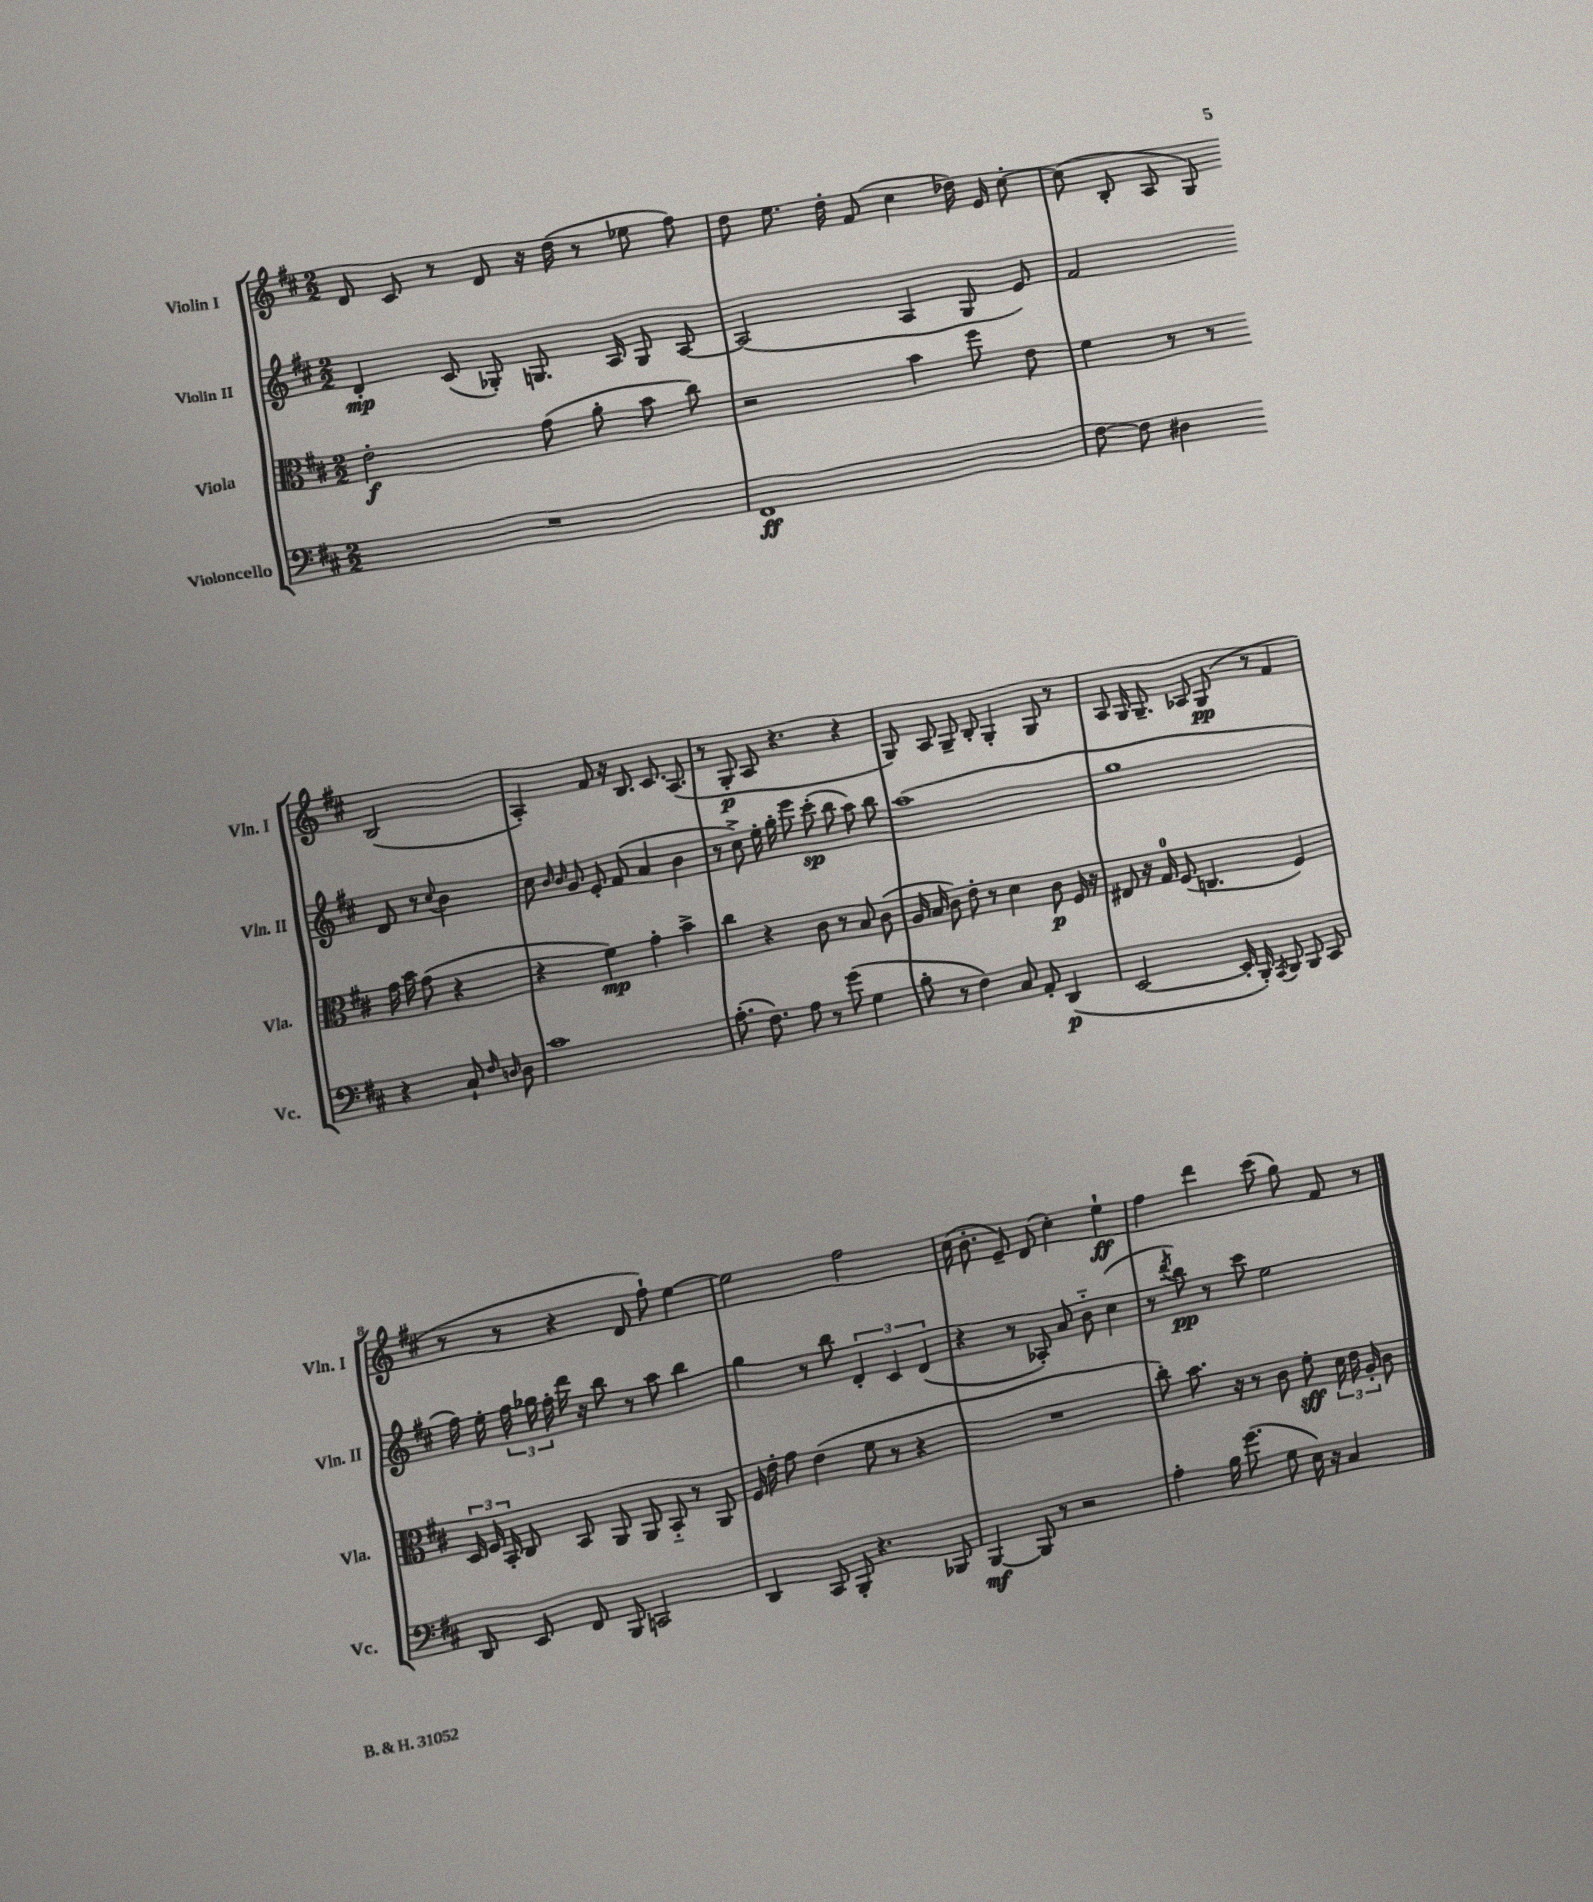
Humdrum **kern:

**kern	**kern	**kern	**kern
*staff4	*staff3	*staff2	*staff1
*clefF4	*clefC3	*clefG2	*clefG2
*k[f#c#]	*k[f#c#]	*k[f#c#]	*k[f#c#]
*M2/2	*M2/2	*M2/2	*M2/2
1r	2e'	4d'	8d
.	.	.	8c#
.	.	(8c#	8r
.	.	8G-')	8d
.	(8g	8.G	16r
.	.	.	(16dd
.	8a'	.	8r
.	.	16A	.
.	8b	8G	8ee-
.	8cc#)	[8A	8ff#)
=	=	=	=
1FF#	2r	(2A]	8dd
.	.	.	8.ee
.	.	.	16dd'
.	.	.	(8f#
.	4b	4A	4cc#
.	8ff#	8G	16dd-)
.	.	.	16e
.	8e	8e)	[8cc#'
=	=	=	=
[8F#	4f#	2f#	(8cc#]
8F#]	.	.	8B'
4D#	8r	.	8A
.	8r	.	8G)
4r	16g	8d	(2B
.	16b	.	.
.	(8g	8r	.
.	.	8qqcc#	.
8C#`	4r	4b	.
16qqF#	.	.	.
16qqD	.	.	.
8D	.	.	.
=	=	=	=
1c#	4r	8cc#	4A')
.	.	16qqb	.
.	.	16qqb	.
.	.	8g	.
.	4f#)	8e'	8f#
.	.	(8f#	16r
.	.	.	8.B
.	4g'	4a	.
.	.	.	8.c#
.	4b^	4b	.
.	.	.	(8.A
=	=	=	=
(8.A'	4cc#	8r	8r
.	.	8cc#^)	8G'
8.F#)	.	.	.
.	4r	16ee'	8A
.	.	16gg'	.
8A	.	8eee	4.r
8r	8c#	(8ccc#'	.
(8g	8r	8bb	.
4G	8B	8aa)	4r
.	(8c#	8bb	.
=	=	=	=
8B'	16A	(1aa	8G)
.	16B	.	.
8r	8c#)	.	8A
4F#)	8e'	.	8G~
.	8r	.	8B'
8C#	4d	.	4G'
8AA'	.	.	.
(4DD	8c#	.	8G
.	16F#	.	8r
.	16r	.	.
=	=	=	=
[2EE	8E#	1gg	8A
.	16r	.	16G
.	16G	.	8.G~
.	(8F#	.	.
.	4.C	.	8A-
16EE']	.	.	(8G
16BBB')	.	.	.
8qAAA	.	.	.
8BBB	.	.	8r
8BBB	4F#)	.	4f#
8CC#	.	.	.
=	=	=	=
8DD	24D	16ff#)	8r
.	24F#	.	.
.	.	16ee'	.
.	24BB'	.	.
8EE	8C#	24ff#	8r
.	.	24gg-	.
.	.	24ff#'	.
8FF#	8BB	16ddd	4r
.	.	16r	.
8BBB	8AA	8bb	.
2CC	8AA	8r	8d
.	8BB'~	8aa	8ff#`)
.	8r	4bb	[4ee
.	8AA	.	.
=	=	=	=
4DD	16F#	4gg	2ee]
.	16e'	.	.
.	8g	.	.
8CC#	(4e	8r	.
8BBB'	.	8bb	.
4.r	8f#	6d'	2ff#
.	8r	.	.
.	.	6c#	.
.	4r	.	.
.	.	(6d	.
8BBB-	.	.	.
=	=	=	=
[4BBB	1r	4r	(16cc#
.	.	.	8.b'
8BBB]	.	8r	8e~)
8r	.	8A-')	(8d
2r	.	8a	4cc#')
.	.	8b'~	.
.	.	(4cc#	4ee`
=	=	=	=
4A'	8cc#')	8r	4ff#
.	.	8qddd	.
.	8.b	8bb)	.
16B	.	8r	4ddd
(8.g	16r	.	.
.	8r	8ccc#	.
8G	8c#	2ee	(8ccc#
16E)	8f#'	.	8gg)
16r	.	.	.
4C#	24d	.	8f#
.	24e	.	.
.	24A'	.	.
.	8c#	.	8r
==	==	==	==
*-	*-	*-	*-
